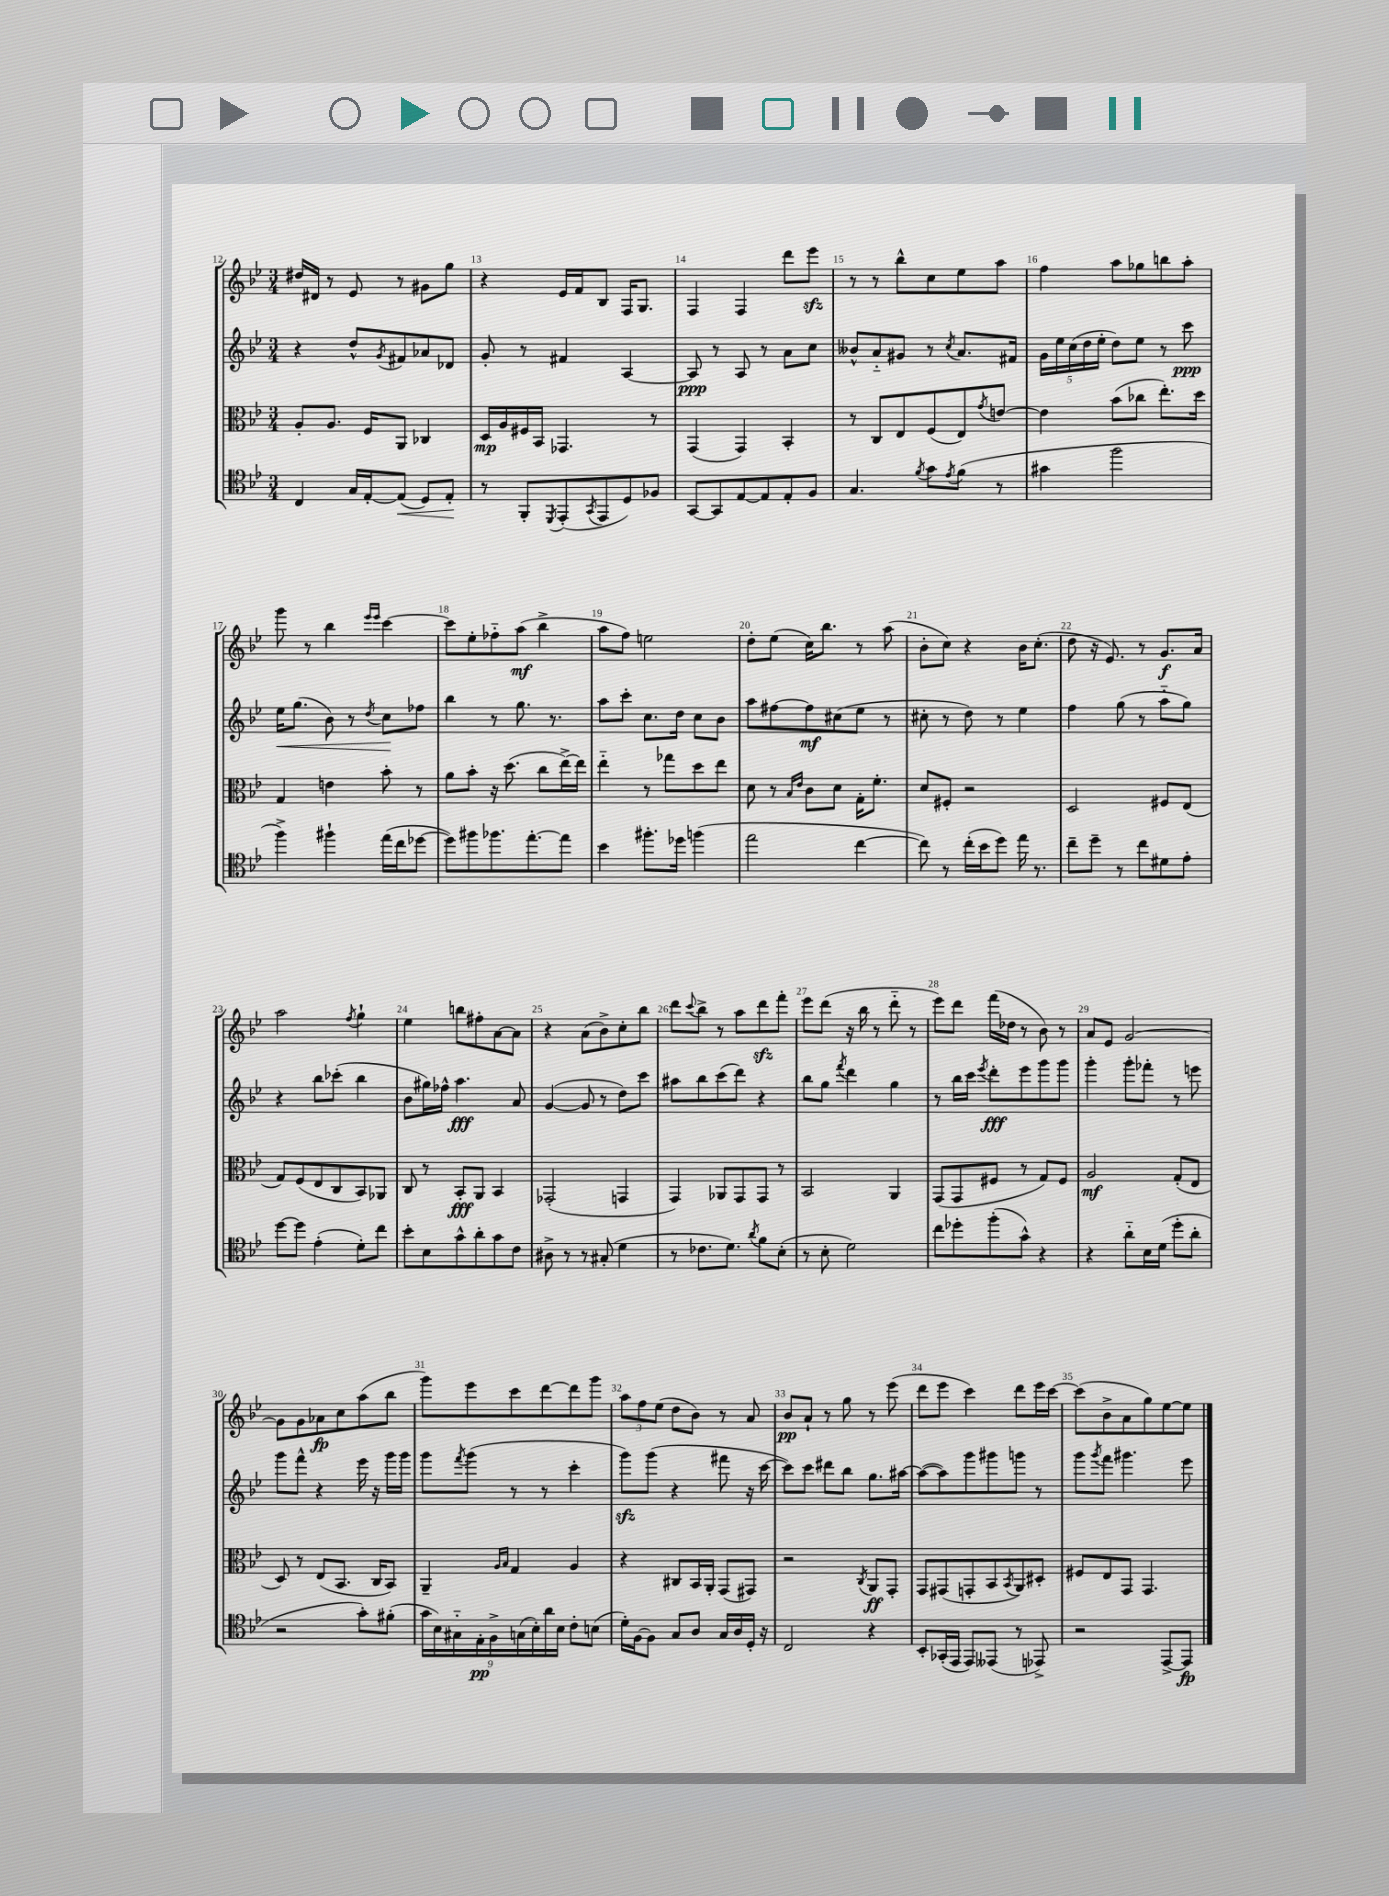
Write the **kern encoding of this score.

**kern	**dynam	**kern	**dynam	**kern	**dynam	**kern	**dynam
*part4	*part4	*part3	*part3	*part2	*part2	*part1	*part1
*staff4	*staff4	*staff3	*staff3	*staff2	*staff2	*staff1	*staff1
*clefC4	*	*clefC3	*	*clefG2	*	*clefG2	*
*k[b-e-]	*	*k[b-e-]	*	*k[b-e-]	*	*k[b-e-]	*
*M3/4	*	*M3/4	*	*M3/4	*	*M3/4	*
=12	=12	=12	=12	=12	=12	=12	=12
4C/	.	8A'/L	.	4r	.	16dd#X/LL	.
.	.	.	.	.	.	16d#X/JJ	.
.	.	8.A/J	.	.	.	8r	.
16G/LL	.	.	.	8dd^^/L	.	8e-/	.
[16E-'/J	.	16F/KL	.	.	.	.	.
.	.	.	.	8qg/	.	.	.
!	!LO:HP:b	!	!	!	!	!	!
(8E-/J]	<	8AA/J	.	8f#X/	.	8r	.
8D/L)	.	4C-X/	.	8a-X/	.	8g#X\L	.
8E-'/J	.	.	.	8d-X/J	.	8gg\J	.
.	[	.	.	.	.	.	.
=13	=13	=13	=13	=13	=13	=13	=13
8r	.	16D/LL	mp	8g'/	.	4r	.
.	.	16A/	.	.	.	.	.
8FF'/L	.	16F#X/	.	8r	.	.	.
.	.	16BB-/JJ	.	.	.	.	.
8qDD/	.	.	.	.	.	.	.
(8EE-'/	.	4.GG-X/	.	4f#X/	.	16e-/LL	.
.	.	.	.	.	.	16f/J	.
8qGG/	.	.	.	.	.	.	.
8EE-/	.	.	.	.	.	8B-/J	.
8D/)	.	.	.	[4A/	.	16F/KL	.
.	.	.	.	.	.	8.G/J	.
8F-X/J	.	8r	.	.	.	.	.
=14	=14	=14	=14	=14	=14	=14	=14
[8GG/L	.	(4GG/	.	8A/]	ppp	4F/	.
8GG/]	.	.	.	8r	.	.	.
[8E-/	.	4GG/)	.	8A/	.	4F/	.
8E-/]	.	.	.	8r	.	.	.
8E-'/	.	4BB-'/	.	8a\L	.	8ddd\L	.
8F/J	.	.	.	8cc\J	.	8eee-zz\J	.
=15	=15	=15	=15	=15	=15	=15	=15
4.G/	.	8r	.	8b--X^^/L	.	8r	.
.	.	8C/L	.	8a/	.	8r	.
.	.	8E-/	.	8g#X/J	.	8bb-^^\L	.
8qf/	.	.	.	.	.	.	.
8g\L	.	(8F/	.	8r	.	8cc\	.
8qe-/	.	.	.	8qcc/	.	.	.
(8f\J	.	8E-/)	.	8.a/L	.	8ee-\	.
.	.	8qg/	.	.	.	.	.
8r	.	[8en/J	.	.	.	8aa\J	.
.	.	.	.	16f#X/Jk	.	.	.
=16	=16	=16	=16	=16	=16	=16	=16
4g#X\	.	4e\]	.	20g\LL	.	4ff\	.
.	.	.	.	20ee-\	.	.	.
.	.	.	.	(20cc\	.	.	.
.	.	.	.	20dd\	.	.	.
.	.	.	.	20ee-'\JJ	.	.	.
2ff\	.	(8b-\L	.	8dd\L)	.	8aa\L	.
.	.	8cc-X\J	.	8ee-\J	.	8gg-X\	.
.	.	8.ee-'\L)	.	8r	.	8bbn\	.
.	.	.	.	8ccc\	ppp	8aa'\J	.
.	.	16dd\Jk	.	.	.	.	.
!!LO:LB:g=z
=17	=17	=17	=17	=17	=17	=17	=17
!	!	!	!	!	!LO:HP:b	!	!
4ff^\)	.	4G/	.	16ee-\KL	<	8ggg\	.
.	.	.	.	(8.gg\J	.	.	.
.	.	.	.	.	.	8r	.
4ff#X`\	.	4en\	.	8b-\)	.	4bb-\	.
.	.	.	.	8r	.	.	.
.	.	.	.	.	.	16qqeee-/LL	.
.	.	.	.	8qdd/	.	16qqeee-/JJ	.
(16ee-\LL	.	8b-'\	.	8cc\L	.	[4ccc\	.
16cc\J	.	.	.	.	.	.	.
[8dd-X\J	.	8r	.	8ff-X\J	[	.	.
=18	=18	=18	=18	=18	=18	=18	=18
8dd-\L])	.	8a\L	.	4bb-\	.	8ccc\L]	.
8ff#X\	.	8b-'\J	.	.	.	8ee-'\	.
8.ff-X\	.	16r	.	8r	.	8ff-X\	.
.	.	(8.dd\	.	.	.	.	.
.	.	.	.	8.gg\	.	(8aa\J	mf
[8.ee-'\	.	.	.	.	.	.	.
.	.	8cc\L	.	.	.	4bb-^\	.
.	.	.	.	8.r	.	.	.
8ee-\J]	.	[16ee-^\L)	.	.	.	.	.
.	.	16ee-\JJ]	.	.	.	.	.
=19	=19	=19	=19	=19	=19	=19	=19
4b-\	.	4ee-\	.	8aa\L	.	8aa\L	.
.	.	.	.	8ccc'\J	.	8ff\J)	.
8.ff#X'\L	.	8r	.	8.cc\L	.	2een\	.
.	.	8gg-X\L	.	.	.	.	.
16dd-X\Jk	.	.	.	16dd\Jk	.	.	.
(4ffn\	.	8dd\	.	8cc\L	.	.	.
.	.	8ee-\J	.	8b-\J	.	.	.
=20	=20	=20	=20	=20	=20	=20	=20
2ee-\	.	8d\	.	8aa\L	.	8dd'\L	.
.	.	8r	.	[8ff#X\	.	(8ee-\J	.
.	.	16qqB-/LL	.	.	.	.	.
.	.	16qqe-/JJ	.	.	.	.	.
.	.	8c\L	.	8ff#\]	mf	16cc\KL)	.
.	.	.	.	.	.	8.bb-\J	.
.	.	8d\J	.	(8cc#X\	.	.	.
[4cc\	.	16G'\KL	.	8ee-\J	.	8r	.
.	.	8.f'\J	.	.	.	.	.
.	.	.	.	8r	.	(8aa\	.
=21	=21	=21	=21	=21	=21	=21	=21
8cc\])	.	8d/L	.	8cc#X'\	.	8b-'\L	.
8r	.	8F#X'/J	.	8r	.	8cc\J)	.
(16cc'\LL	.	2r	.	8dd\)	.	4r	.
16b-\J	.	.	.	.	.	.	.
8dd\J)	.	.	.	8r	.	.	.
16ee-\	.	.	.	4ee-\	.	16b-\KL	.
8.r	.	.	.	.	.	(8.cc'\J	.
=22	=22	=22	=22	=22	=22	=22	=22
8cc~\L	.	2D/	.	4ff\	.	8dd\	.
8dd~\J	.	.	.	.	.	16r	.
.	.	.	.	.	.	8.e-/)	.
8r	.	.	.	(8gg\	.	.	.
8cc\L	.	.	.	8r	.	8r	.
8d#X\	.	8F#X/L	.	8aa\L	.	8.g/L	f
8e-'\J	.	(8E-/J	.	8gg\J)	.	.	.
.	.	.	.	.	.	16a/Jk	.
!!LO:LB:g=z
=23	=23	=23	=23	=23	=23	=23	=23
[8dd\L	.	8G/L)	.	4r	.	2aa\	.
8dd\J]	.	(8F/	.	.	.	.	.
(4e-'\	.	8E-/	.	8bb-\L	.	.	.
.	.	8C/	.	(8ccc-X'\J	.	.	.
.	.	.	.	.	.	8qff/	.
8d'\L)	.	8BB-/)	.	4bb-\	.	4gg`\	.
8cc\J	.	8AA-X/J	.	.	.	.	.
=24	=24	=24	=24	=24	=24	=24	=24
8b-'\L	.	8C/	.	8b-\L	.	4ee-\	.
8B-\	.	8r	.	16gg#X\L)	.	.	.
.	.	.	.	16ff-X^^\JJ	.	.	.
8g^^\	.	8BB-'/L	fff	4.aa\	fff	8bbn\L	.
8a'\	.	8AA/J	.	.	.	8ff#X'\	.
8g\	.	4BB-/	.	.	.	[8a\	.
8c\J	.	.	.	8a/	.	8a\J]	.
=25	=25	=25	=25	=25	=25	=25	=25
8A#X^\	.	(2GG-X'/	.	([4g/	.	4r	.
8r	.	.	.	.	.	.	.
8r	.	.	.	8g/]	.	(8a\L	.
(8G#X'/	.	.	.	8r	.	8b-^\)	.
4d\	.	4GGn/	.	8dd\L)	.	8cc'\	.
.	.	.	.	8ccc\J	.	8bb-\J	.
=26	=26	=26	=26	=26	=26	=26	=26
8r	.	4GG/)	.	8aa#X\L	.	8ddd\L	.
.	.	.	.	.	.	8qqccc/	.
8.c-X\L	.	.	.	8bb-\	.	8bb-^\J	.
.	.	8AA-X/L	.	(8ccc\	.	8r	.
8.d\J)	.	.	.	.	.	.	.
.	.	8GG/	.	8ddd\J)	.	8aa\L	.
8qa/	.	.	.	.	.	.	.
8f\L	.	8GG/J	.	4r	.	8dddzz\	.
(8B-'\J	.	8r	.	.	.	8fff'\J	.
=27	=27	=27	=27	=27	=27	=27	=27
8r	.	2BB-/	.	8bb-\L	.	8eee-\L	.
8B-'\	.	.	.	8gg\J	.	(8ddd\J	.
.	.	.	.	8qfff/	.	.	.
2d\)	.	.	.	4ddd\	.	16r	.
.	.	.	.	.	.	16bb-\	.
.	.	.	.	.	.	8r	.
.	.	4AA/	.	4gg\	.	8ddd\	.
.	.	.	.	.	.	8r	.
=28	=28	=28	=28	=28	=28	=28	=28
8cc\L	.	(8GG/L	.	8r	.	8eee-\L)	.
8dd-X'\	.	8GG/	.	16bb-\LL	.	8ddd\J	.
.	.	.	.	16ccc\JJ	.	.	.
.	.	.	.	8qeee-/	.	.	.
(8ff'\	.	8F#X/J	.	8ddd'\L	fff	(16fff\LL	.
.	.	.	.	.	.	16dd-X\JJ	.
8g^^\J)	.	8r	.	8eee-\	.	8r	.
4r	.	8G/L)	.	8ggg\	.	8b-\)	.
.	.	8F#/J	.	8ggg\J	.	8r	.
=29	=29	=29	=29	=29	=29	=29	=29
4r	.	2A/	mf	4ggg'\	.	8a/L	.
.	.	.	.	.	.	8e-/J	.
8a\L	.	.	.	8ggg'\L	.	[2g/	.
16B-\L	.	.	.	8fff-X'\J	.	.	.
(16d\JJ	.	.	.	.	.	.	.
8dd'\L	.	(8G'/L	.	8r	.	.	.
8a'\J	.	8E-/J	.	8eeen\	.	.	.
!!LO:LB:g=z
=30	=30	=30	=30	=30	=30	=30	=30
2r	.	8D/)	.	8ggg\L	.	8g\L]	.
.	.	8r	.	8fff^^\J	.	8g\	.
.	.	(8E-/L	.	4r	.	8a-X\	fp
.	.	8.BB-/J	.	.	.	8cc\	.
8g'\L)	.	.	.	16eee-\	.	(8aa\	.
.	.	16C/KL	.	16r	.	.	.
(8f#X'\J	.	8BB-/J)	.	16ggg\LL	.	8bb-\J	.
.	.	.	.	16ggg\JJ	.	.	.
=31	=31	=31	=31	=31	=31	=31	=31
18g\LL	.	4AA~/	.	8ggg\L	.	8ggg\L)	.
18B-\)	.	.	.	.	.	.	.
18G#X\	.	.	.	.	.	.	.
.	.	.	.	8qfff/	.	.	.
.	.	.	.	(8ggg\J	.	8eee-\	.
18E-'\	pp	.	.	.	.	.	.
18F^\	.	.	.	.	.	.	.
.	.	16qqA/LL	.	.	.	.	.
.	.	16qqB-/JJ	.	.	.	.	.
.	.	4G/	.	8r	.	8ccc\	.
(18Gn\	.	.	.	.	.	.	.
18B-'\)	.	.	.	.	.	.	.
.	.	.	.	8r	.	[8ddd\	.
18a\	.	.	.	.	.	.	.
18B-\JJ	.	.	.	.	.	.	.
8c'\L	.	4A/	.	4ccc'\	.	8ddd\]	.
(8Bn\J	.	.	.	.	.	8ggg\J	.
=32	=32	=32	=32	=32	=32	=32	=32
16d'\LL)	.	4r	.	8gggzz\L)	.	12aa\L	.
[16F\J	.	.	.	.	.	.	.
.	.	.	.	.	.	12ff\	.
8F\J]	.	.	.	(8ggg\J	.	.	.
.	.	.	.	.	.	(12ee-\J	.
8G/L	.	8C#X/L	.	4r	.	8dd\L	.
8A/J	.	16BB-/L	.	.	.	8b-\J)	.
.	.	16AA'/JJ	.	.	.	.	.
16G/LL	.	(8GG/L	.	8fff#X\	.	8r	.
16A/	.	.	.	.	.	.	.
16D'/JJ	.	8GG#X/J)	.	16r	.	8a/	.
16r	.	.	.	[16ccc\	.	.	.
=33	=33	=33	=33	=33	=33	=33	=33
2C/	.	2r	.	8ccc\L])	.	8b-/L	pp
.	.	.	.	8ccc\J	.	8a`/J	.
.	.	.	.	8ddd#X\L	.	8r	.
.	.	.	.	8bb-\J	.	8gg\	.
.	.	8qC/	.	.	.	.	.
4r	.	8AA/L	ff	8.gg\L	.	8r	.
.	.	8GG'/J	.	.	.	(8eee-\	.
.	.	.	.	[16aa#X\Jk	.	.	.
=34	=34	=34	=34	=34	=34	=34	=34
8BB-'/L	.	8GG/L	.	(8aa#\L_	.	8ddd\L	.
(16GG-X'/L	.	(8GG#X/	.	8aa#\])	.	8eee-\J	.
16EE-/JJ	.	.	.	.	.	.	.
8EE-/L)	.	8GGn'/	.	8ggg\	.	4ccc\)	.
(8EE--X/J	.	8BB-/	.	8ggg#X\	.	.	.
.	.	8qBB-/	.	.	.	.	.
8r	.	8AA/)	.	8gggn\J	.	8ddd\L	.
8EE-X^/)	.	8D#X'/J	.	8r	.	16eee-\L	.
.	.	.	.	.	.	[16ccc\JJ	.
=35	=35	=35	=35	=35	=35	=35	=35
2r	.	8F#X/L	.	8ggg\L	.	(8ccc\L]	.
.	.	.	.	8qggg/	.	.	.
.	.	8E-/	.	8fff\J	.	8b-^\	.
.	.	8GG/J	.	4.ggg#X\	.	8a\	.
.	.	4.GG/	.	.	.	8gg\)	.
[8EE-^/L	.	.	.	.	.	[8ee-\	.
8EE-/J]	fp	.	.	8eee-\	.	8ee-\J]	.
==	==	==	==	==	==	==	==
*-	*-	*-	*-	*-	*-	*-	*-
